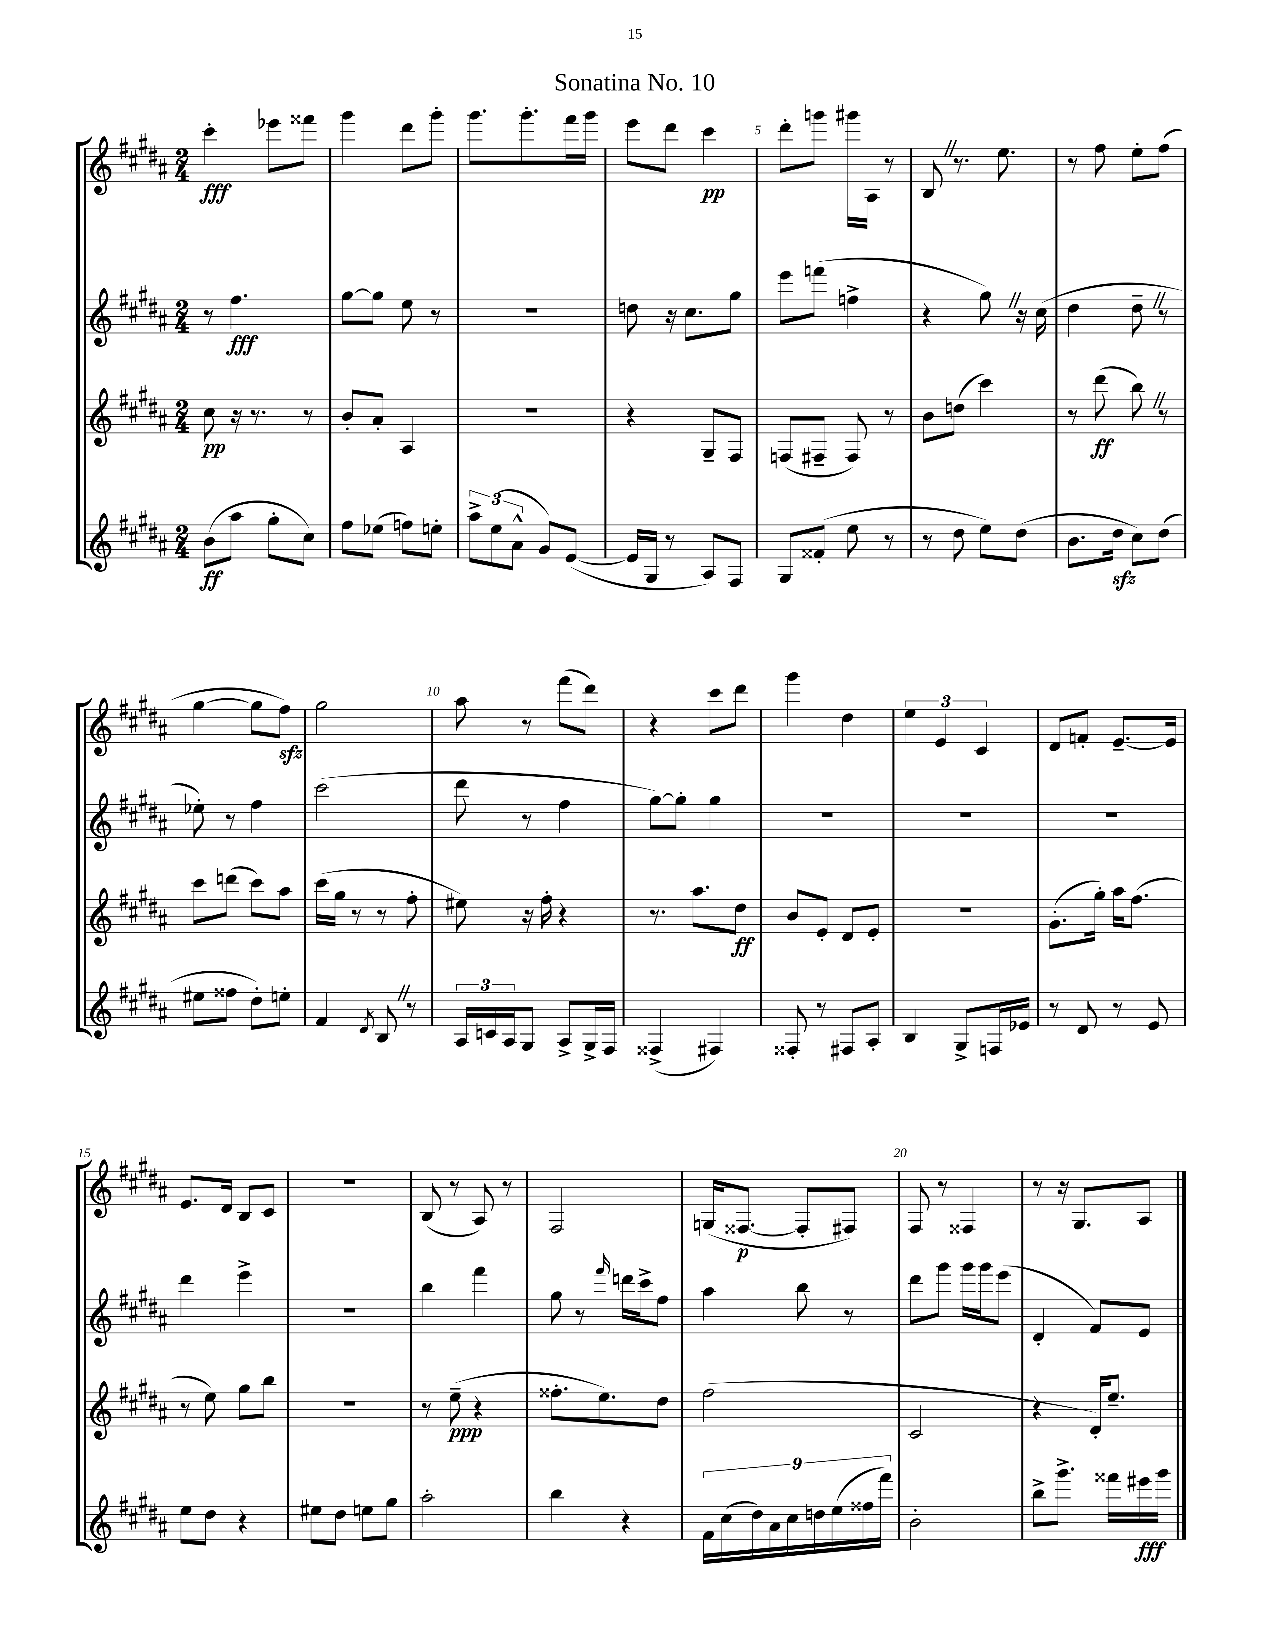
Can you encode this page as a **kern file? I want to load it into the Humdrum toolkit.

**kern	**kern	**kern	**kern
*staff4	*staff3	*staff2	*staff1
*clefG2	*clefG2	*clefG2	*clefG2
*k[f#c#g#d#a#]	*k[f#c#g#d#a#]	*k[f#c#g#d#a#]	*k[f#c#g#d#a#]
*M2/4	*M2/4	*M2/4	*M2/4
(8b	8cc#	8r	4ccc#'
8aa#	16r	4.ff#	.
.	8.r	.	.
8gg#'	.	.	8eee-
8cc#)	8r	.	8fff##
=	=	=	=
8ff#	8b'	[8gg#	4ggg#
(8ee-	8a#'	8gg#]	.
8ff)	4A#	8ee	8ddd#
8ee'	.	8r	8ggg#'
=	=	=	=
12aa#^	2r	2r	8.ggg#
(12ee	.	.	.
12a#^^	.	.	.
.	.	.	8.ggg#'
8g#)	.	.	.
([8e	.	.	16fff#
.	.	.	16ggg#
=	=	=	=
16e]	4r	8dd	8eee
16G#	.	.	.
8r	.	16r	8ddd#
.	.	8.cc#	.
8A#)	8G#~	.	4ccc#
8F#	8F#	8gg#	.
=	=	=	=
8G#	(8F	8eee	8ddd#'
(8f##'	8F#~	(8fff	8ggg
8ee	8F#)	4ff^	16ggg#
.	.	.	16A#
8r	8r	.	8r
=	=	=	=
8r	8b	4r	8B
8dd#	(8dd	.	8.r
8ee)	4ccc#)	8gg#)	.
.	.	.	8.ee
(8dd#	.	16r	.
.	.	(16cc#	.
=	=	=	=
8.b	8r	4dd#	8r
.	(8ddd#	.	8ff#
16dd#	.	.	.
8cc#)	8bb)	8dd#~	8ee'
(8dd#	8r	8r	(8ff#
=	=	=	=
8ee#	8ccc#	8ee-')	[4gg#
8ff##	(8ddd	8r	.
8dd#')	8ccc#)	4ff#	8gg#]
8ee'	8aa#	.	8ff#)
=	=	=	=
4f#	(16ccc#	(2ccc#	2gg#
.	16gg#	.	.
.	8r	.	.
8qd#	.	.	.
8B	8r	.	.
8r	8ff#'	.	.
=	=	=	=
24A#	8ee#)	8ddd#	8aa#
24c	.	.	.
24A#	.	.	.
8G#	16r	8r	8r
.	16ff#'	.	.
8A#^	4r	4ff#	(8fff#
16G#^	.	.	8ddd#)
16F#	.	.	.
=	=	=	=
(4F##^	8.r	[8gg#)	4r
.	.	8gg#']	.
.	8.aa#	.	.
4F#)	.	4gg#	8ccc#
.	8dd#	.	8ddd#
=	=	=	=
8F##'	8b	2r	4ggg#
8r	8e'	.	.
8F#	8d#	.	4dd#
8A#'	8e'	.	.
=	=	=	=
4B	2r	2r	6ee
.	.	.	6e
8G#^	.	.	.
.	.	.	6c#
16F	.	.	.
16e-	.	.	.
=	=	=	=
8r	(8.g#'	2r	8d#
8d#	.	.	8f'
.	16gg#')	.	.
8r	16aa#	.	[8.e~
.	(8.ff#	.	.
8e	.	.	.
.	.	.	16e]
=	=	=	=
8ee	8r	4ddd#	8.e
8dd#	8ee)	.	.
.	.	.	16d#
4r	8gg#	4eee^	8B
.	8bb	.	8c#
=	=	=	=
8ee#	2r	2r	2r
8dd#	.	.	.
8ee	.	.	.
8gg#	.	.	.
=	=	=	=
2aa#'	8r	4bb	(8B
.	(8ee~	.	8r
.	4r	4fff#	8A#)
.	.	.	8r
=	=	=	=
4bb	8.ff##'	8gg#	2F#
.	.	8r	.
.	8.ee)	.	.
.	.	16qqfff#	.
4r	.	16ddd	.
.	.	16ccc#^	.
.	8dd#	8ff#	.
=	=	=	=
18f#	(2ff#	4aa#	(16G
(18cc#	.	.	.
.	.	.	[8.F##
18dd#)	.	.	.
18a#	.	.	.
18cc#	.	.	.
.	.	8bb	8F##']
18dd	.	.	.
(18ee	.	.	.
.	.	8r	8F#)
18ff##	.	.	.
18fff#)	.	.	.
=	=	=	=
2b'	2c#	8ddd#	8F#
.	.	8ggg#	8r
.	.	16ggg#	4F##
.	.	16ggg#	.
.	.	(8eee	.
=	=	=	=
8bb^	4r	4d#'	8r
8.ggg#^	.	.	16r
.	.	.	8.G#
.	16d#')	8f#)	.
16fff##	8.ee~	.	.
16eee#	.	8e	8A#
16ggg#	.	.	.
==	==	==	==
*-	*-	*-	*-
